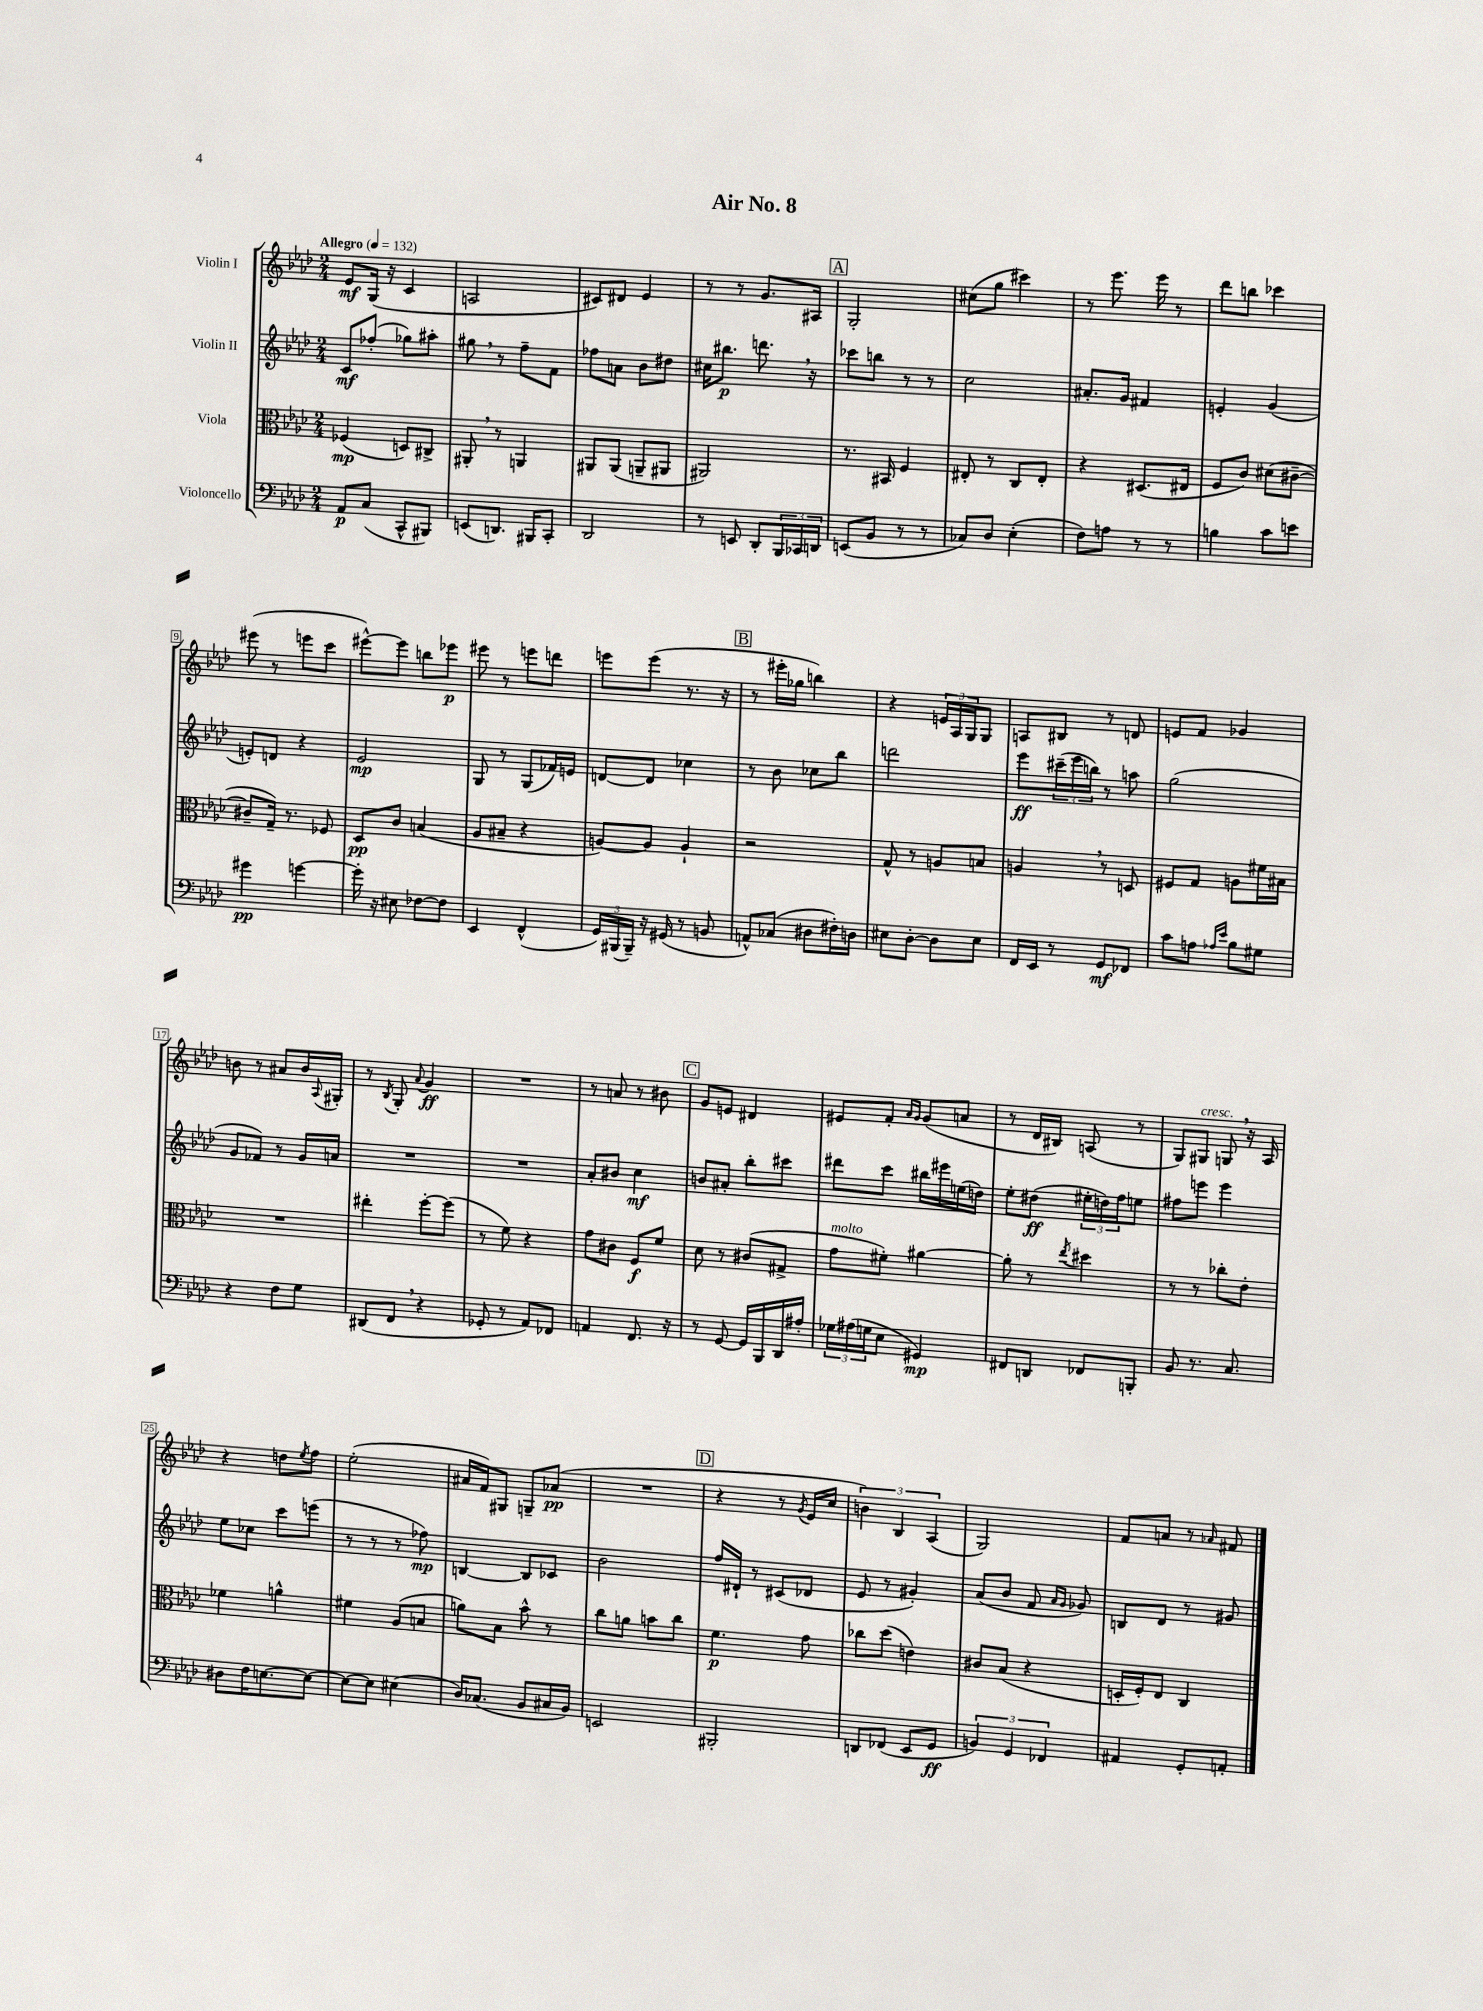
\header { title = "Air No. 8" }
<<
\new StaffGroup <<
\new Staff = "s0" \with { instrumentName = "Violin I" } {
    \clef treble \key aes \major \numericTimeSignature \time 2/4 \tempo "Allegro" 4 = 132
    ees'8\mf g16( r16 c'4 |
    a2 |
    cis'8) dis'8 ees'4 |
    r8 r8 g'8. ais16 |
    \mark \markup { \box "A" } g2-. |
    cis''8( g''8 cis'''4) |
    r8 ees'''8. ees'''16 r8 |
    des'''8 b''8 ces'''4 |
    eis'''8( r8 e'''8 c'''8 |
    eis'''8~-^) eis'''8 b''8 ees'''8\p |
    eis'''8 r8 e'''8 d'''8 |
    e'''8 e'''8( r8. r16 |
    \mark \markup { \box "B" } r8 eis'''16-. ges''16 b''4) |
    r4 \tuplet 3/2 { e'16 aes16 g16 } g8 |
    a8 bis8 r8 d'8 |
    e'8 f'8 ges'4 |
    b'8 r8 ais'8 b'16 \appoggiatura { aes8 } gis16-. |
    r8 \acciaccatura { bes8 } g8-. \appoggiatura { aes'8 } g'4\ff |
    R2 |
    r8 a'8 r8 bis'8 |
    \mark \markup { \box "C" } g'8 e'8 dis'4 |
    eis'8 f'8-. \grace { aes'16 g'16 } g'8( a'8 |
    r8 des'16 bis16) a8( r8 |
    g8) gis8^\markup { \italic "cresc." } g8 \breathe r16 aes16 |
    r4 d''8 \acciaccatura { ees''8 } f''8 |
    ees''2-.( |
    ais'16 f'16) gis8 g8-- aes'8\pp( |
    R2 |
    \mark \markup { \box "D" } r4 r8 \acciaccatura { g'8 } ees'16 c''16 |
    \tuplet 3/2 { b'4) bes4 aes4( } |
    g2) |
    f'8 a'8 r8 \grace { aes'16 } fis'8 \bar "|." |
}
\new Staff = "s1" \with { instrumentName = "Violin II" } {
    \clef treble \key aes \major \numericTimeSignature \time 2/4
    c'8\mf fes''8-.( ges''8) ais''8-. |
    gis''8 \breathe r8 f''8-- f'8 |
    fes''8 a'8 bes'8 dis''8 |
    cis''16 bis''8.\p d'''8. \breathe r16 |
    \mark \markup { \box "A" } ces'''8 b''8 r8 r8 |
    c''2 |
    ais'8.-. g'16 fis'4 |
    e'4-. g'4( |
    e'8-.) d'8 r4 |
    ees'2\mp |
    g8 r8 g8( fes'16) e'16 |
    d'8~ d'8 ces''4 |
    \mark \markup { \box "B" } r8 bes'8 ces''8 bes''8 |
    d'''2 |
    ees'''8\ff \tuplet 3/2 { cis'''16--( ees'''16 b''16) } r8 a''8 |
    g''2( |
    g'8 fes'8) r8 g'16 a'16 |
    R2 |
    R2 |
    aes'8-. bis'8 c''4\mf |
    \mark \markup { \box "C" } b'8 ais'8-. bes''8-. cis'''8 |
    dis'''8 c'''8 bis''16 eis'''16 e''16( d''16) |
    ees''8-. dis''8\ff( \tuplet 3/2 { eis''16-. d''16) f''16 } e''8 |
    fis''8 e'''8 e'''4 |
    ees''8 ces''8 c'''8 e'''8( |
    r8 r8 r8 fes''8\mp) |
    b4~ b8 ces'8 |
    bes'2 |
    \mark \markup { \box "D" } f''16 dis'16-! r8 cis'8( des'8 |
    ees'8 r8 gis'4-.) |
    aes'8( bes'8 f'8 \grace { aes'16 g'16 } ges'8) |
    b8 des'8 r8 gis'8 \bar "|." |
}
\new Staff = "s2" \with { instrumentName = "Viola" } {
    \clef alto \key aes \major \numericTimeSignature \time 2/4
    fes4\mp( d8) cis8-> |
    ais,8-. \breathe r8 a,4 |
    ais,8 ais,8( a,8-- ais,8 |
    ais,2) |
    \mark \markup { \box "A" } r8. bis,16 f4 |
    eis8-. r8 c8 eis8-. |
    r4 dis8.( eis16 |
    f8 c'8) dis'8( cis'8~-- |
    cis'8-- g16--) r8. fes8 |
    des8\pp c'8 b4( |
    aes8 bis8-- r4 |
    a8~) a8 a4-! |
    \mark \markup { \box "B" } r2 |
    g8-^ r8 a8 b8 |
    a4 \breathe r8 d8 |
    fis8 g8 a8 fis'16 bis16 |
    R2 |
    eis''4-. f''8~-. f''8( |
    r8 f'8) r4 |
    g'8 cis'8 f8\f f'8 |
    \mark \markup { \box "C" } des'8 r8 cis'8( gis8-> |
    g'8^\markup { \italic "molto" } fis'8-.) ais'4~ |
    ais'8-. r8 \acciaccatura { ees''8 } dis''4 |
    r8 r8 ces''8-. ees'8-. |
    fes'4 a'4-^ |
    fis'4 aes8( b8 |
    a'8) bes8 bes'8-^ r8 |
    c''8 a'8 b'8 c''8 |
    \mark \markup { \box "D" } f'4.\p g'8 |
    ces''8 des''8( e'4) |
    cis'8 bes8( r4 |
    d16-. f16-.) ees8 c4 \bar "|." |
}
\new Staff = "s3" \with { instrumentName = "Violoncello" } {
    \clef bass \key aes \major \numericTimeSignature \time 2/4
    aes,8\p c8( c,8-^ bis,,8) |
    e,8( d,8.) bis,,16 c,8-. |
    des,2 |
    r8 e,8 des,8-. \tuplet 3/2 { bes,,16 ces,16 d,16 } |
    \mark \markup { \box "A" } e,8( bes,8 r8 r8 |
    ces8) des8 ees4-.( |
    f8) a8 r8 r8 |
    b4 c'8 e'8 |
    gis'4\pp g'4~ |
    g'16-. r16 eis8 fes8~ fes8 |
    ees,4 f,4-^( |
    \tuplet 3/2 { g,16) bis,,16( bis,,16--) } r16 gis,16( r8 b,8 |
    \mark \markup { \box "B" } a,8-^) ces8( dis8 fis16-.) d16 |
    eis8 des8~-. des8 eis8 |
    f,16 ees,16 r8 g,8\mf fes,8 |
    c'8 a8 \grace { aes16 ees'16 } bes8 gis8 |
    r4 f8 g8 |
    dis,8( f,8 \breathe r4 |
    ges,8-. r8 aes,8) fes,8 |
    a,4 f,8. r16 |
    \mark \markup { \box "C" } r8 g,8~ g,16 bes,,16 des,16 ais16-. |
    \tuplet 3/2 { ges16 ais16( g16 } ees8 gis,4\mp) |
    fis,8 d,8 fes,8 b,,8-. |
    bes,8 r8. c8. |
    dis8 f16 e8.~ e8~ |
    e8~ e8 eis4( |
    des16) ces8.( bes,8 cis16 bes,16) |
    e,2 |
    \mark \markup { \box "D" } bis,,2-. |
    d,8 fes,8( ees,8 g,8\ff |
    \tuplet 3/2 { b,4) g,4 fes,4 } |
    ais,4 g,8-. a,8-. \bar "|." |
}
>>
>>
\layout { \context { \Score \override BarNumber.stencil = #(make-stencil-boxer 0.1 0.3 ly:text-interface::print) } }
